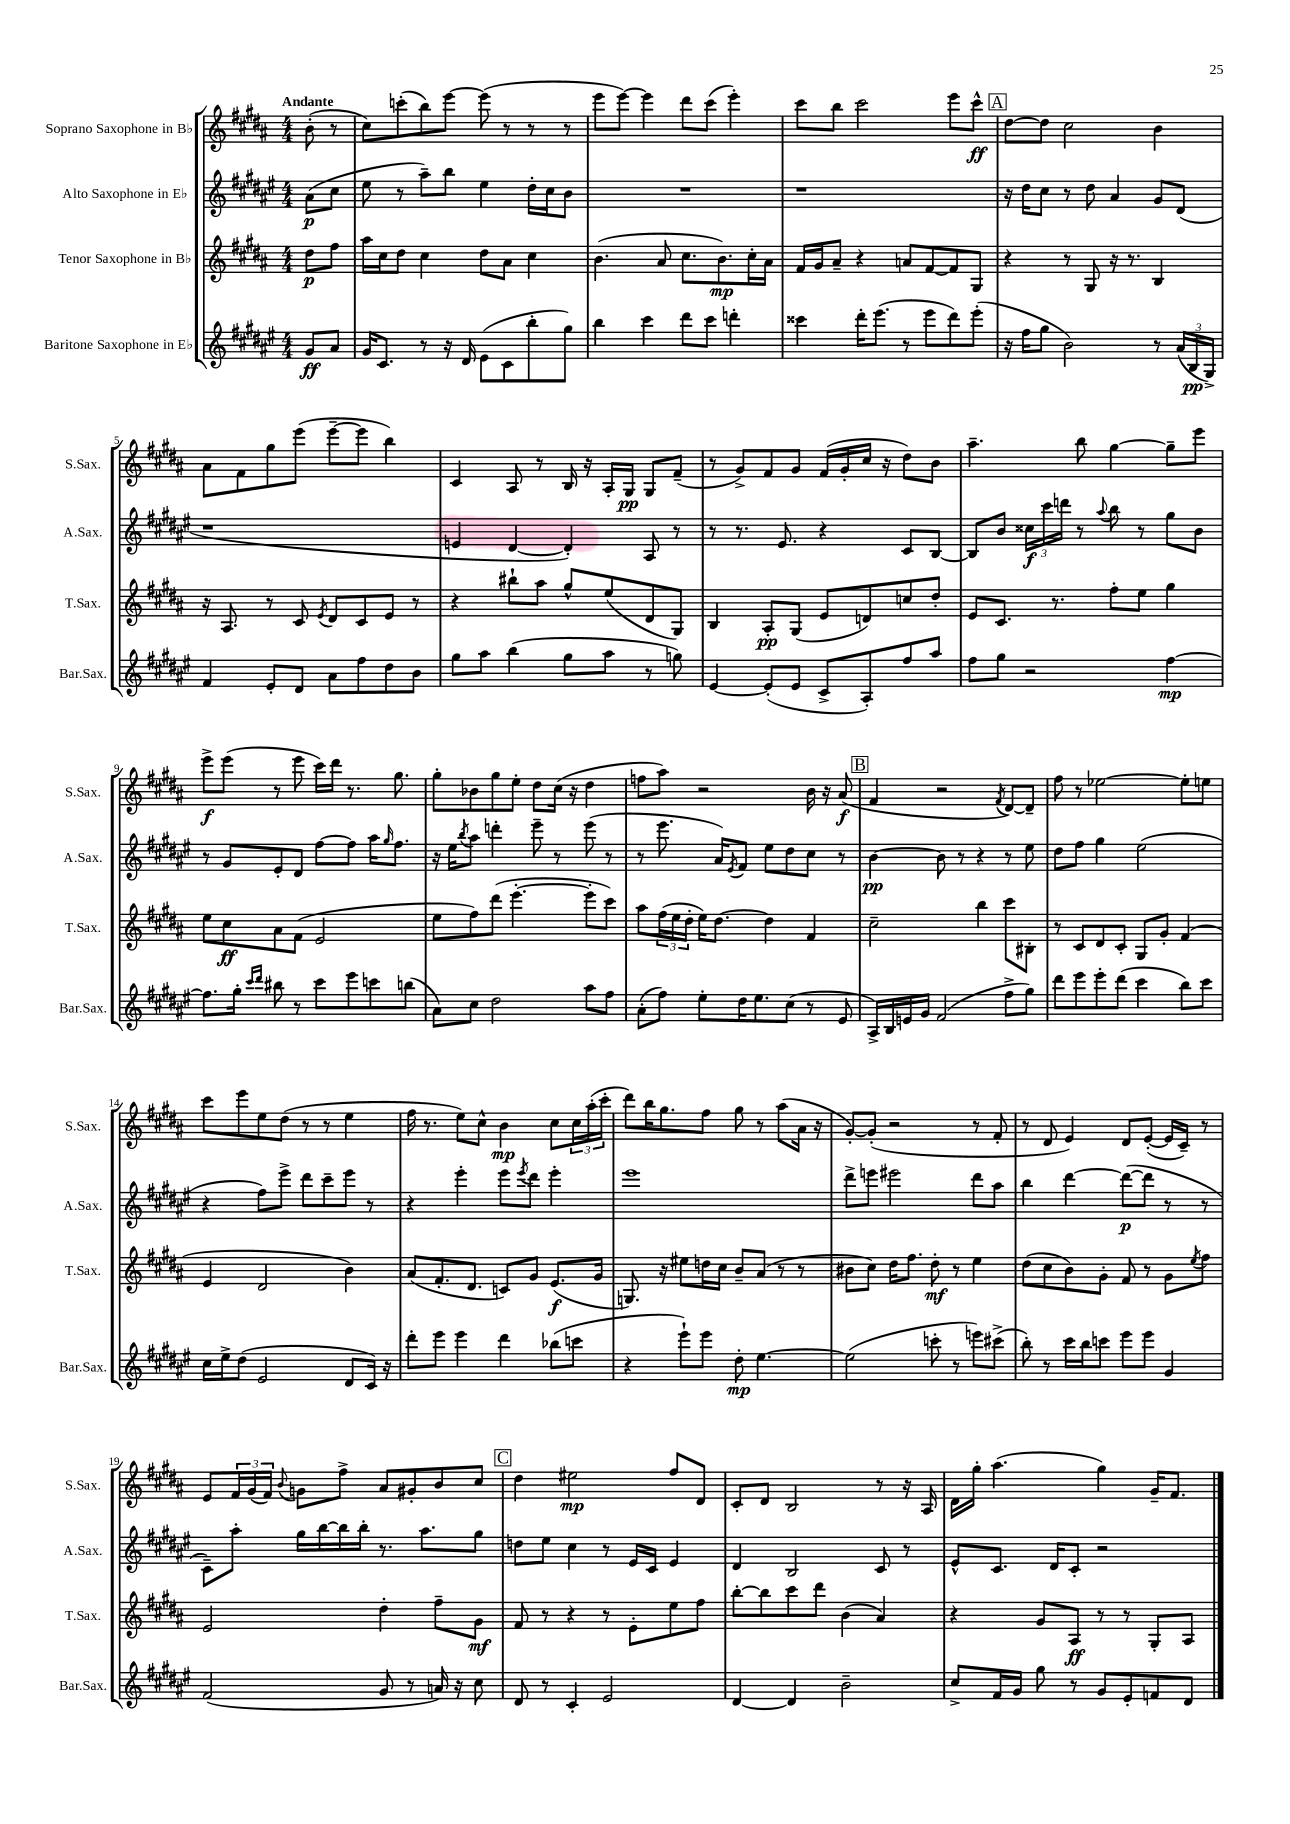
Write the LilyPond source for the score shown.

<<
\new StaffGroup <<
\new Staff = "s0" \with { instrumentName = "Soprano Saxophone in Bb" shortInstrumentName = "S.Sax." } {
    \clef treble \key b \major \numericTimeSignature \time 4/4 \partial 4 \tempo "Andante"
    b'8-.( r8 |
    cis''8) c'''8-.( b''8) e'''8~ e'''8( r8 r8 r8 |
    e'''8 e'''8~) e'''4 dis'''8 cis'''8( e'''4-.) |
    cis'''8 b''8 cis'''2 e'''8 cis'''8-^\ff |
    \mark \markup { \box "A" } dis''8~ dis''8 cis''2 b'4 |
    ais'8 fis'8 gis''8 e'''8( e'''8~-- e'''8 b''4) |
    cis'4 ais8 r8 b16 r16 ais16-. gis16\pp gis8 fis'8--( |
    r8 gis'8->) fis'8 gis'8 fis'16( gis'16-. cis''16 r16 dis''8) b'8 |
    ais''4.-- b''8 gis''4~ gis''8-- e'''8 |
    e'''8->\f e'''8( r8 e'''8 cis'''16) dis'''16 r8. gis''8. |
    gis''8-. bes'8 gis''8 e''8-. dis''8 cis''16( r16 dis''4 |
    f''8 ais''8) r2 b'16 r16 ais'8\f( |
    \mark \markup { \box "B" } fis'4 r2 \acciaccatura { fis'8 } dis'8~) dis'8-- |
    fis''8 r8 ees''2~ ees''8-. e''8 |
    cis'''8 e'''8 e''8 dis''8( r8 r8 e''4 |
    fis''16 r8. e''8) cis''8-^ b'4\mp cis''8 \tuplet 3/2 { cis''16 ais''16-.( cis'''16-. } |
    dis'''8) b''16 gis''8. fis''8 gis''8 r8 ais''8( ais'16 r16 |
    gis'8~-.) gis'8-.( r2 r8 fis'8-. |
    r8 dis'8 e'4) dis'8 e'8~-.( e'16 cis'16--) r8 |
    e'8 \tuplet 3/2 { fis'16 gis'16( fis'16) } \appoggiatura { b'8 } g'8 fis''8-> ais'8 gis'8-. b'8 cis''8 |
    \mark \markup { \box "C" } dis''4 eis''2\mp fis''8 dis'8 |
    cis'8-. dis'8 b2 r8 r16 ais16 |
    dis'16 gis''16-. ais''4.( gis''4) gis'16-- fis'8. \bar "|." |
}
\new Staff = "s1" \with { instrumentName = "Alto Saxophone in Eb" shortInstrumentName = "A.Sax." } {
    \clef treble \key fis \major \numericTimeSignature \time 4/4 \partial 4
    ais'8\p( cis''8 |
    eis''8 r8 ais''8--) b''8 eis''4 dis''16-. cis''16 b'8 |
    R1 |
    r1 |
    \mark \markup { \box "A" } r16 dis''16 cis''8 r8 dis''8 ais'4 gis'8 dis'8( |
    r1 |
    e'4 dis'4~ dis'4-.) ais8 r8 |
    r8 r8. eis'8. r4 cis'8 b8~ |
    b8 b'8 \tuplet 3/2 { cisis''16\f cis'''16 d'''16 } r8 \appoggiatura { ais''8 } b''8 r8 gis''8 b'8 |
    r8 gis'8 eis'8-. dis'8 fis''8~ fis''8 ais''16 \grace { gis''16 } fis''8. |
    r16 eis''16 \acciaccatura { b''8 } ais''8 d'''4-. eis'''8-- r8 eis'''8( r8 |
    r8 eis'''8. ais'16) \acciaccatura { eis'8 } fis'8 eis''8 dis''8 cis''8 r8 |
    \mark \markup { \box "B" } b'4~\pp b'8 r8 r4 r8 eis''8 |
    dis''8 fis''8 gis''4 eis''2( |
    r4 fis''8) eis'''8-> dis'''8 cis'''8-- eis'''8 r8 |
    r4 eis'''4-. eis'''8 \acciaccatura { eis'''8 } dis'''8 eis'''4-. |
    eis'''1 |
    dis'''8-> e'''8 eis'''2 dis'''8 ais''8 |
    b''4 dis'''4~ dis'''8~\p( dis'''8 r8 r8 |
    cis'8--) ais''8-. gis''16 b''16~ b''16 b''16-. r8. ais''8. gis''8 |
    \mark \markup { \box "C" } d''8 eis''8 cis''4 r8 eis'16 cis'16 eis'4 |
    dis'4 b2 cis'8 r8 |
    eis'8-^ cis'8. dis'16 cis'8-. r2 \bar "|." |
}
\new Staff = "s2" \with { instrumentName = "Tenor Saxophone in Bb" shortInstrumentName = "T.Sax." } {
    \clef treble \key b \major \numericTimeSignature \time 4/4 \partial 4
    dis''8\p fis''8 |
    ais''16 cis''16 dis''8 cis''4 dis''8 ais'8 cis''4 |
    b'4.( ais'8 cis''8. b'8.\mp) cis''16-. ais'16 |
    fis'16 gis'16 ais'8-- r4 a'8 fis'8~ fis'8 gis8 |
    \mark \markup { \box "A" } r4 r8 gis8 r16 r8. b4 |
    r16 ais8. r8 cis'8 \acciaccatura { e'8 } dis'8 cis'8 e'8 r8 |
    r4 bis''8-! ais''8 gis''8-^ e''8( dis'8 gis8) |
    b4 ais8-.\pp gis8( e'8 d'8) c''8 dis''8-. |
    e'8 cis'8. r8. fis''8-. e''8 gis''4 |
    e''8 cis''8\ff ais'8 fis'8( e'2 |
    e''8 fis''8) dis'''8( e'''4.~-. e'''8-. cis'''8) |
    ais''8 \tuplet 3/2 { fis''16( e''16 dis''16-. } e''16) dis''8.~ dis''4 fis'4 |
    \mark \markup { \box "B" } cis''2-- b''4 cis'''8 bis8-. |
    r8 cis'8 dis'8 cis'8-. gis8 gis'8-. fis'4( |
    e'4 dis'2 b'4) |
    ais'8( fis'8.-. dis'8. c'8) gis'8 e'8.\f( gis'16 |
    g8.) r16 eis''8 d''16 cis''16 b'8-- ais'8( r8 r8 |
    bis'8 cis''8) dis''16 fis''8. dis''8-.\mf r8 e''4 |
    dis''8( cis''8 b'8) gis'8-. fis'8 r8 gis'8 \acciaccatura { e''8 } fis''8 |
    e'2 dis''4-. fis''8-- gis'8\mf |
    \mark \markup { \box "C" } fis'8 r8 r4 r8 e'8-. e''8 fis''8 |
    b''8~-. b''8 cis'''8 dis'''8 b'4( ais'4) |
    r4 gis'8 ais8\ff r8 r8 gis8-. ais8 \bar "|." |
}
\new Staff = "s3" \with { instrumentName = "Baritone Saxophone in Eb" shortInstrumentName = "Bar.Sax." } {
    \clef treble \key fis \major \numericTimeSignature \time 4/4 \partial 4
    gis'8\ff ais'8 |
    gis'16 cis'8. r8 r16 dis'16 eis'8( cis'8 b''8-. gis''8) |
    b''4 cis'''4 dis'''8 cis'''8 d'''4-. |
    cisis'''4 dis'''16-. eis'''8.( r8 eis'''8 dis'''8) eis'''8-.( |
    \mark \markup { \box "A" } r16 fis''16 gis''8 b'2) r8 \tuplet 3/2 { ais'16( b16\pp gis16->) } |
    fis'4 eis'8-. dis'8 ais'8 fis''8 dis''8 b'8 |
    gis''8 ais''8 b''4( gis''8 ais''8 r8 g''8) |
    eis'4~ eis'8-.( eis'8 cis'8-> ais8-.) fis''8 ais''8 |
    fis''8 gis''8 r2 fis''4~\mp |
    fis''8. gis''16-. \grace { cis'''16 dis'''16 } bis''8 r8 cis'''8 eis'''8 c'''8 b''8( |
    ais'8) cis''8 dis''2 ais''8 fis''8 |
    ais'8-.( fis''8) eis''8-. dis''16 eis''8. cis''8( r8 eis'8 |
    \mark \markup { \box "B" } ais16->) b16 e'16 gis'16 fis'2( fis''8-> gis''8) |
    dis'''8 eis'''8 eis'''8-. dis'''8( cis'''4 b''8) cis'''8 |
    cis''16 eis''16-> dis''8( eis'2 dis'8 cis'16) r16 |
    dis'''8-. eis'''8 eis'''4 dis'''4 bes''8( c'''8 |
    r4 eis'''8-!) eis'''8 dis''8-.\mp eis''4.~ |
    eis''2( c'''8-. r8 e'''8) cis'''8->( |
    b''8-.) r8 cis'''16 b''16 c'''8 eis'''8 eis'''8 gis'4 |
    fis'2( gis'8 r8 a'16) r16 cis''8 |
    \mark \markup { \box "C" } dis'8 r8 cis'4-. eis'2 |
    dis'4~ dis'4 b'2-- |
    cis''8-> fis'16 gis'16 gis''8 r8 gis'8 eis'8-. f'8 dis'8 \bar "|." |
}
>>
>>
